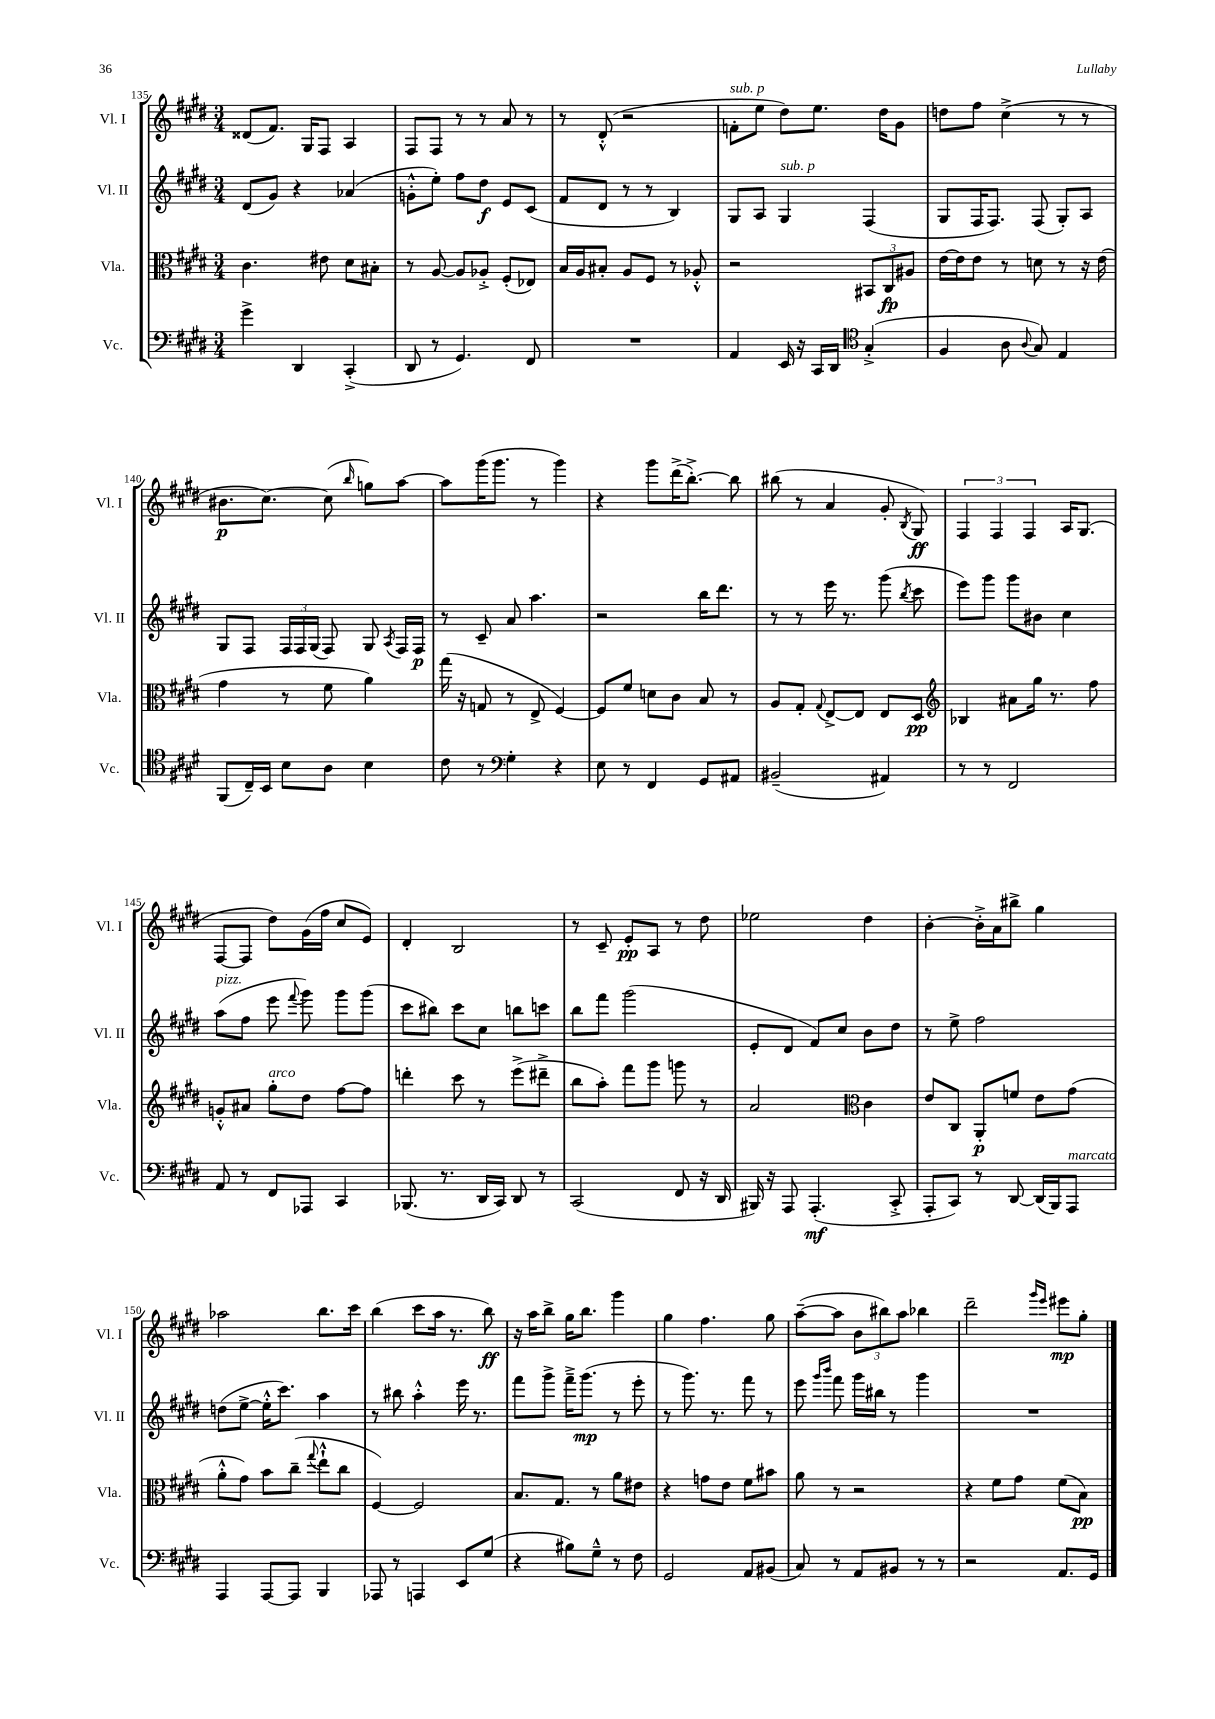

**kern	**kern	**kern	**kern
*staff4	*staff3	*staff2	*staff1
*clefF4	*clefC3	*clefG2	*clefG2
*k[f#c#g#d#]	*k[f#c#g#d#]	*k[f#c#g#d#]	*k[f#c#g#d#]
*M3/4	*M3/4	*M3/4	*M3/4
4g#^	4.c#	(8d#	(8d##
.	.	8g#)	8.f#)
4DD#	.	4r	.
.	.	.	16G#
.	8e#	.	8F#
(4CC#'^	8d#	(4a-	4A
.	8B#'	.	.
=	=	=	=
8DD#	8r	8g'^^	8F#
8r	[8A	8ee')	8F#
4.GG#)	8A]	8ff#	8r
.	8A-'^	8dd#	8r
.	(8F#'	8e	8a
8FF#	8E-)	(8c#	8r
=	=	=	=
2.r	16B	8f#	8r
.	16A	.	.
.	8B#'	8d#	(8d#'^^
.	8A	8r	2r
.	8F#	8r	.
.	8r	4B)	.
.	8A-'^^	.	.
=	=	=	=
4AA	2r	8G#	8f'
.	.	8A	8ee
16EE	.	4G#	8dd#)
16r	.	.	.
16CC#	.	.	8.ee
16DD#	.	.	.
*clefC4	*	*	*
(4G#'^	12BB#	(4F#	.
.	.	.	16dd#
.	12C#	.	.
.	.	.	8g#
.	12A#	.	.
=	=	=	=
4F#	[16e	8G#	8dd
.	16e]	.	.
.	8e	16F#	8ff#
.	.	8.F#)	.
8A	8r	.	(4cc#^
8qqA	.	.	.
8G#)	8d	(8F#	.
4E	8r	8G#')	8r
.	16r	8A	8r
.	(16e	.	.
=	=	=	=
(8FF#	4g#	8G#	8.b#
16C#~)	.	8F#	.
16BB	.	.	[8.cc#)
8B	8r	24F#	.
.	.	24F#	.
.	.	(24G#	.
8A	8f#	8F#)	(8cc#]
.	.	.	16qqbb
4B	4a)	8G#	8gg)
.	.	8qA	.
.	.	16F#	[8aa
.	.	16F#	.
=	=	=	=
8c#	(16gg#	8r	8aa]
.	16r	.	.
8r	8G	8c#~	(16ggg#
.	.	.	8.ggg#
*clefF4	*	*	*
4G#'	8r	8a	.
.	8E^	4.aa	8r
4r	[4F#)	.	4ggg#)
=	=	=	=
8E	8F#]	2r	4r
8r	8f#	.	.
4FF#	8d	.	8ggg#
.	8c#	.	(16ddd#^
.	.	.	[8.bb'^)
8GG#	8B	16bb	.
.	.	8.ddd#	.
8AA#	8r	.	8bb]
=	=	=	=
(2BB#~	8A	8r	(8bb#
.	8G#'	8r	8r
.	8qqG#	.	.
.	[8E^	16eee	4a
.	.	8.r	.
.	8E]	.	.
4AA#)	8E	(8ggg#	8g#'
.	.	8qbb	8qB
.	8D#	8ccc#	8G#)
=	=	=	=
*	*clefG2	*	*
8r	4B-	8eee)	6F#
8r	.	8ggg#	.
.	.	.	6F#
2FF#	8a#	8ggg#	.
.	.	.	6F#
.	16gg#	8b#	.
.	8.r	.	.
.	.	4cc#	16A
.	.	.	(8.G#
.	8ff#	.	.
=	=	=	=
8AA	8g'^^	(8aa	[8F#
8r	8a#	8ff#	8F#]
8FF#	8gg#'	8eee	8dd#)
.	.	8qqfff#	.
8AAA-	8dd#	8ggg#)	(16g#
.	.	.	16ff#
4CC#	[8ff#	8ggg#	8cc#
.	8ff#]	(8ggg#	8e)
=	=	=	=
(8.BBB-	4ddd'	8ccc#	4d#'
.	.	8bb#)	.
8.r	.	.	.
.	8ccc#	8ccc#	2B
16DD#	8r	8cc#	.
16CC#)	.	.	.
8DD#	(8eee^	8bb	.
8r	8ddd#~^	8ccc	.
=	=	=	=
(2CC#	8bb	8bb	8r
.	8aa')	8fff#	8c#~
.	8fff#	(2ggg#	8e'
.	8ggg#	.	8A
8FF#	8ggg	.	8r
16r	8r	.	8dd#
16DD#	.	.	.
=	=	=	=
16BBB#)	2a	8e'	2ee-
16r	.	.	.
8AAA	.	8d#	.
(4.AAA'	.	8f#)	.
.	.	8cc#	.
*	*clefC3	*	*
.	4c#	8b	4dd#
8CC#'^	.	8dd#	.
=	=	=	=
8AAA'	8e	8r	[4b'
8CC#)	8C#	8ee^	.
8r	8AA'	2ff#	16b'^]
.	.	.	16a
[8DD#	8f	.	8bb#^
(16DD#]	8e	.	4gg#
16BBB)	.	.	.
8AAA	(8g#	.	.
=	=	=	=
4AAA	8a'^^	(8dd	2aa-
.	8g#)	[8ee^	.
[8AAA	8b	16ee'^^]	.
.	.	8.ccc#)	.
8AAA]	(8cc#~	.	.
.	8qqgg#	.	.
4BBB	8ee`^^	4aa	8.bb
.	8cc#	.	.
.	.	.	16ccc#
=	=	=	=
8AAA-	[4F#)	8r	(4bb
8r	.	8bb#	.
4AAA	2F#]	4aa'^^	8ccc#
.	.	.	16aa
.	.	.	8.r
8EE	.	16eee	.
.	.	8.r	.
(8G#	.	.	8bb)
=	=	=	=
4r	8.B	8fff#	16r
.	.	.	16aa
.	.	8ggg#^	8bb^
.	8.G#	.	.
8B#)	.	16fff#~^	16gg#
.	.	(8.ggg#	8.bb
8G#~^^	8r	.	.
8r	8a	8r	4ggg#
8F#	8e#	8eee'	.
=	=	=	=
2GG#	4r	8r	4gg#
.	.	8.ggg#)	.
.	8g	.	4.ff#
.	.	8.r	.
.	8e	.	.
8AA	8f#	8fff#	.
(8BB#	8b#	8r	8gg#
=	=	=	=
8C#)	8a	8eee	([8aa~
.	.	16qqggg#	.
.	.	16qqbbb	.
8r	8r	8fff#	8aa]
8AA	2r	16ggg#	12b
.	.	16bb#	.
.	.	.	12bb#)
8BB#	.	8r	.
.	.	.	12aa
8r	.	4ggg#	4bb-
8r	.	.	.
=	=	=	=
2r	4r	2.r	2ddd#~
.	8f#	.	.
.	8g#	.	.
.	.	.	16qqggg#
.	.	.	16qqeee
8.AA	(8f#	.	8eee#
.	8B)	.	8gg#'
16GG#	.	.	.
==	==	==	==
*-	*-	*-	*-
